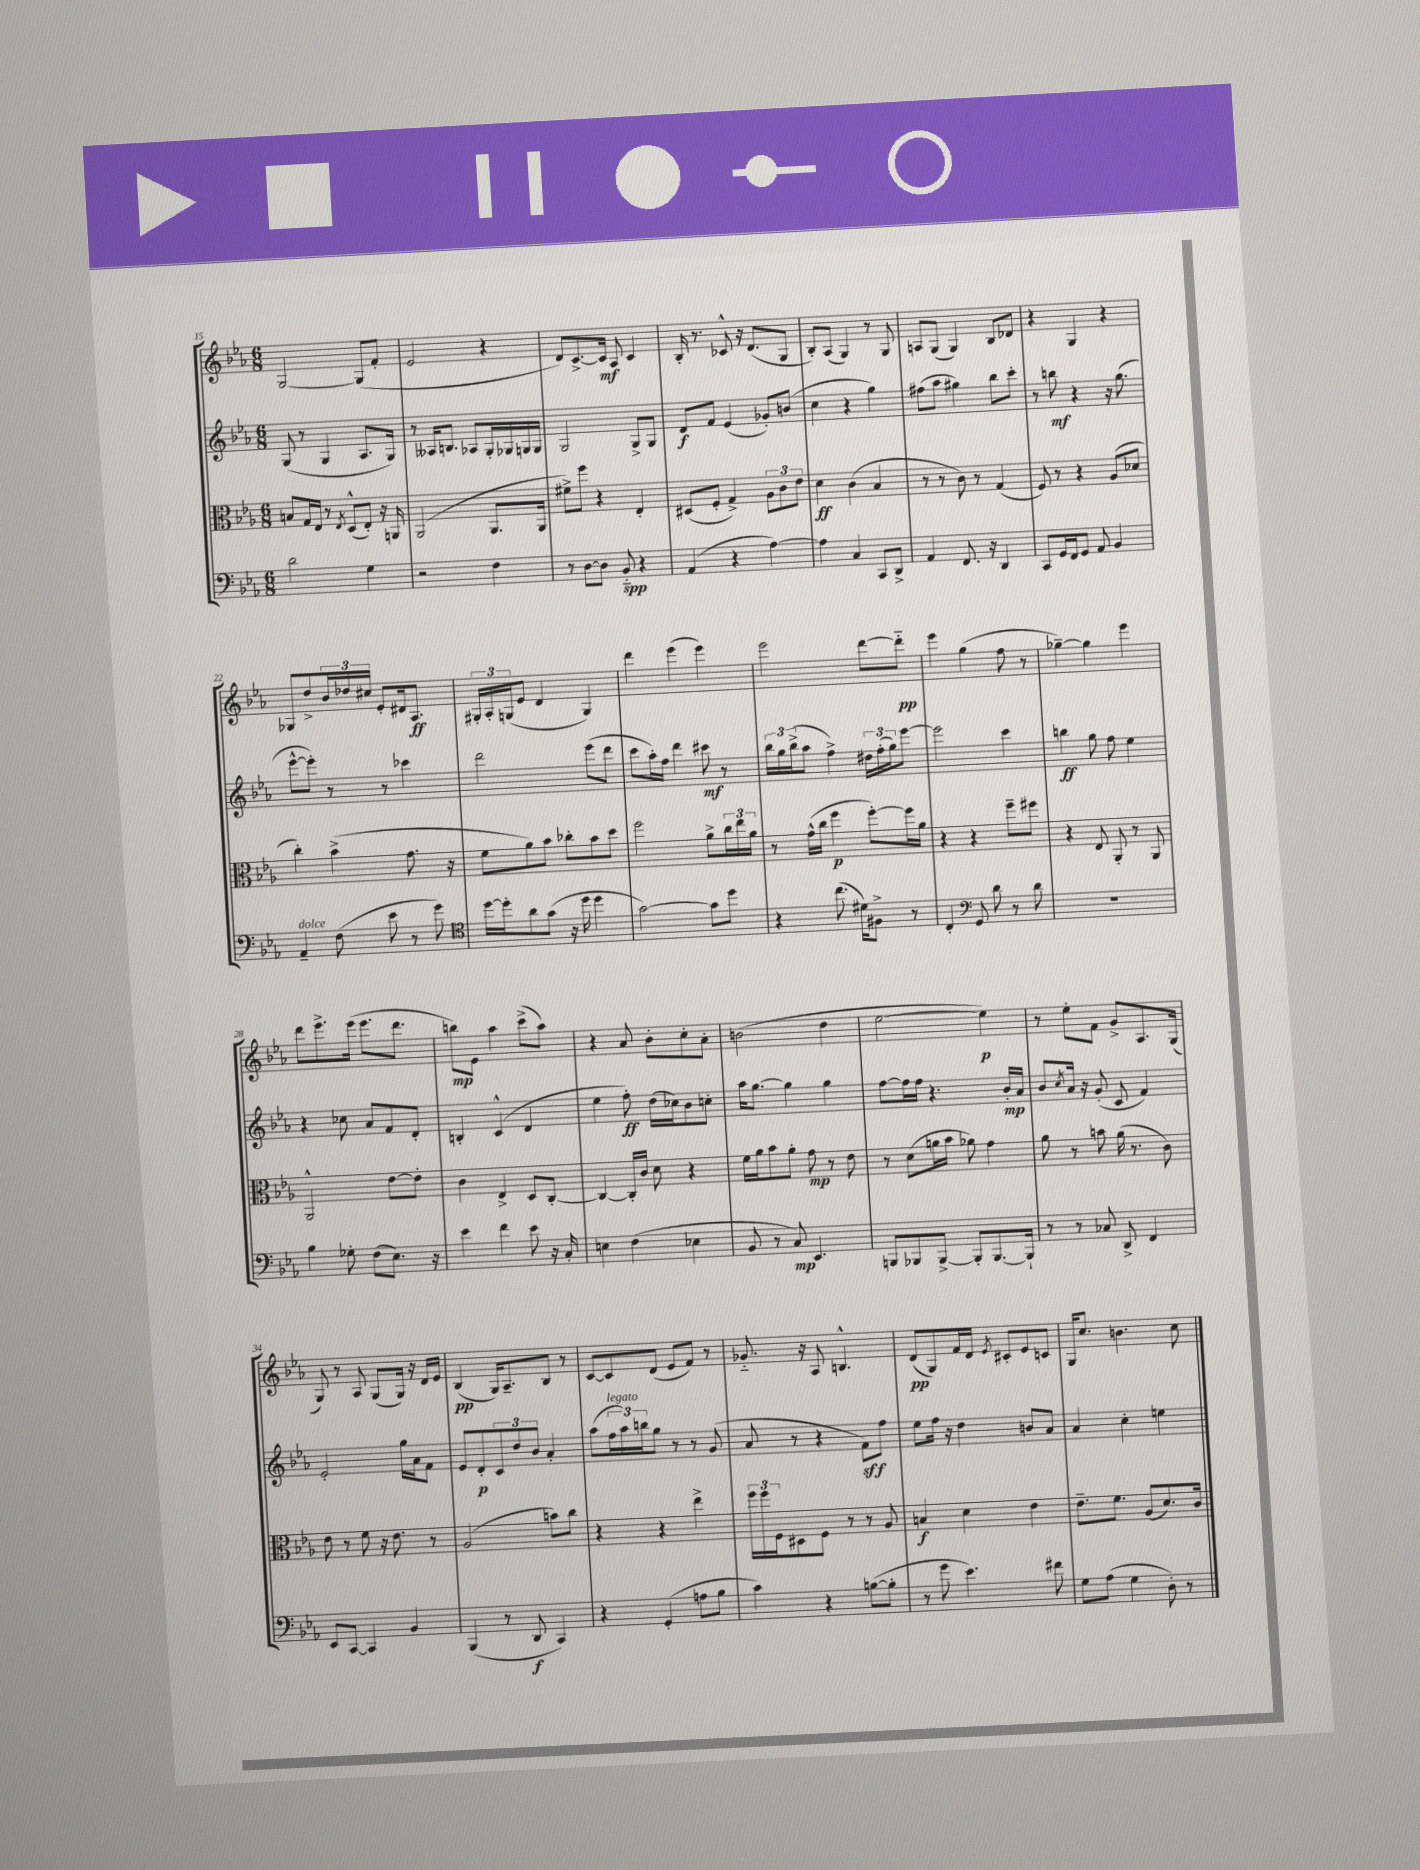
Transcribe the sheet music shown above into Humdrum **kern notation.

**kern	**dynam	**kern	**dynam	**kern	**dynam	**kern	**dynam
*part4	*part4	*part3	*part3	*part2	*part2	*part1	*part1
*staff4	*staff4	*staff3	*staff3	*staff2	*staff2	*staff1	*staff1
*clefF4	*	*clefC3	*	*clefG2	*	*clefG2	*
*k[b-e-a-]	*	*k[b-e-a-]	*	*k[b-e-a-]	*	*k[b-e-a-]	*
*M6/8	*	*M6/8	*	*M6/8	*	*M6/8	*
=15	=15	=15	=15	=15	=15	=15	=15
2d\	.	8Bn/L	.	(8G/	.	[2G/	.
.	.	16G/L	.	8r	.	.	.
.	.	16E-/JJ	.	.	.	.	.
.	.	8r	.	4G/	.	.	.
.	.	8qE-/	.	.	.	.	.
.	.	(8D^^/L	.	.	.	.	.
4G\	.	8E-'/J)	.	8.A-/L	.	(8G/L]	.
.	.	16r	.	.	.	8f'/J	.
.	.	16AAn/	.	16G/Jk)	.	.	.
=16	=16	=16	=16	=16	=16	=16	=16
2r	.	(2AA-/	.	8r	.	2e-/	.
.	.	.	.	16A--X/KL	.	.	.
.	.	.	.	8.Bn/J	.	.	.
.	.	.	.	8A-X/L	.	.	.
4F\	.	8.AA-/L	.	16G'/L	.	4r	.
.	.	.	.	16G-X/	.	.	.
.	.	.	.	16Gn/	.	.	.
.	.	16AA-/Jk	.	16G/JJ	.	.	.
=17	=17	=17	=17	=17	=17	=17	=17
8r	.	8f#X^\L)	.	2G/	.	8d/L)	.
[8D\L	.	8ff\J	.	.	.	[8.c^/	.
8D\J]	.	4r	.	.	.	.	.
.	.	.	.	.	.	16c/Jk]	mf
8BB-/	spp	.	.	.	.	8A-/	.
4r	.	4E-'/	.	8G^/L	.	4c/	.
.	.	.	.	8G/J	.	.	.
=18	=18	=18	=18	=18	=18	=18	=18
(4AA-/	.	(8D#X/L	.	8d/L	f	16B-'/	.
.	.	.	.	.	.	8.r	.
.	.	8F'/J	.	8f/J	.	.	.
4r	.	4G^/)	.	(4e-/	.	8c-X^^/	.
.	.	.	.	.	.	16r	.
.	.	.	.	.	.	(8.d/L	.
[4A-\)	.	12A-\L	.	8g-X'/L)	.	.	.
.	.	12c\	.	.	.	.	.
.	.	.	.	(8bn/J	.	8G/J	.
.	.	12e-\J	.	.	.	.	.
=19	=19	=19	=19	=19	=19	=19	=19
4A-\]	.	4d\	ff	4cc\	.	8B-'/L)	.
.	.	.	.	.	.	(8A-/J	.
4C/	.	(4c\	.	4r	.	4G/)	.
8CC/L	.	4B-/	.	4gg\)	.	8r	.
8DD^/J	.	.	.	.	.	8G/	.
=20	=20	=20	=20	=20	=20	=20	=20
4AA-/	.	8r	.	(8ff#X\L	.	8An/L	.
.	.	8r	.	8aa-\J	.	(8G/J	.
8.FF/	.	8c\)	.	4gg#X\)	.	4G/)	.
.	.	8r	.	.	.	.	.
16r	.	.	.	.	.	.	.
4DD/	.	(4G/	.	8bb-\L	.	8B-/L	.
.	.	.	.	8ccc'\J	.	8d-X/J	.
=21	=21	=21	=21	=21	=21	=21	=21
8CC/L	.	8F/)	.	8r	.	4r	.
16GG/L	.	8r	.	8bbn\	mf	.	.
16FF/J	.	.	.	.	.	.	.
8GG/J	.	4r	.	4r	.	4G/	.
8AA-/	.	.	.	.	.	.	.
4BB-/	.	(8A-/L	.	16r	.	4r	.
.	.	.	.	(8.gg\	.	.	.
.	.	8d-X/J	.	.	.	.	.
!!LO:LB:g=z
=22	=22	=22	=22	=22	=22	=22	=22
!LO:TX:a:i:t=dolce	!	!	!	!	!	!	!
4AA-~/	.	4cc'\)	.	[8eee-^^\L	.	8G-X/L	.
.	.	.	.	8eee-'\J])	.	8dd^/	.
(8F\	.	(4b-^\	.	8r	.	24b-/L	.
.	.	.	.	.	.	24dd-X/	.
.	.	.	.	.	.	24cc#X/JJ	.
8e-\	.	.	.	8r	.	8e-'/L	.
8r	.	8.g\	.	4ccc-X\	.	16d#X/k	.
.	.	.	.	.	.	8.A-/J	ff
8g\)	.	.	.	.	.	.	.
.	.	16r	.	.	.	.	.
=23	=23	=23	=23	=23	=23	=23	=23
*clefC4	*	*	*	*	*	*	*
[16dd\LL	.	8f\L	.	2ddd\	.	24G#X'/LL	.
.	.	.	.	.	.	24A-'/	.
16dd'\J]	.	.	.	.	.	.	.
.	.	.	.	.	.	(24Gn/J	.
8a-\	.	8a-\)	.	.	.	8e-/J	.
(8g\J	.	8b-\J	.	.	.	4d/	.
16r	.	8cc-X'\L	.	.	.	.	.
16dd\	.	.	.	.	.	.	.
4dd\	.	8b-\	.	(8eee-\L	.	4G/)	.
.	.	8dd\J	.	8ddd\J	.	.	.
=24	=24	=24	=24	=24	=24	=24	=24
[2g\)	.	2ff\	.	8ccc\L	.	4ddd\	.
.	.	.	.	16aa-'\L)	.	.	.
.	.	.	.	16ff\JJ	.	.	.
.	.	.	.	4ddd\	.	(4eee-\	.
8g\L]	.	8a-^\L	.	8ccc#X\	mf	4eee-\)	.
8dd\J	.	24cc\L	.	8r	.	.	.
.	.	24ee-\	.	.	.	.	.
.	.	24a-\JJ	.	.	.	.	.
=25	=25	=25	=25	=25	=25	=25	=25
4r	.	8r	.	24bb-\LL	.	2eee-\	.
.	.	.	.	24gg\	.	.	.
.	.	.	.	(24bb-^\J	.	.	.
.	.	(16g^^\LL	.	8aa-\J	.	.	.
.	.	16cc\JJ	.	.	.	.	.
(8.cc\	.	4ff\	p	4ff^\)	.	.	.
16d#X\KL)	.	.	.	.	.	.	.
8F#X^\J	.	[8ff'\L)	.	24dd#X\LL	.	[8ddd\L	.
.	.	.	.	(24ff'\	.	.	.
.	.	.	.	24gg\J)	.	.	.
8r	.	16ff\L]	.	[8eee-\J	.	8ddd\J]	pp
.	.	16a-\JJ	.	.	.	.	.
=26	=26	=26	=26	=26	=26	=26	=26
4C'/	.	4r	.	2eee-\]	.	4eee-\	.
*clefF4	*	*	*	*	*	*	*
8GG/	.	4r	.	.	.	(4gg\	.
8d\	.	.	.	.	.	.	.
8r	.	8ff~\L	.	4ccc\	.	8ff\	.
8d\	.	8ff#X\J	.	.	.	8r	.
=27	=27	=27	=27	=27	=27	=27	=27
2.r	.	4r	.	4bbn\	ff	[4gg-X~\)	.
.	.	8E-/	.	8gg\	.	4gg-\]	.
.	.	8AA-'/	.	8ff\	.	.	.
.	.	8r	.	4ee-\	.	4eee-\	.
.	.	8AA-/	.	.	.	.	.
!!LO:LB:g=z
=28	=28	=28	=28	=28	=28	=28	=28
4B-\	.	2AA-^^/	.	4r	.	8ddd\L	.
.	.	.	.	.	.	8.eee-^\	.
8G-X'\	.	.	.	8cc-X\	.	.	.
.	.	.	.	.	.	(16eee-\Jk	.
(8F\L	.	.	.	8a-/L	.	8.eee-\L	.
8.E-\J)	.	[8e-\L	.	8f/	.	.	.
.	.	.	.	.	.	8.ddd\J	.
.	.	8e-'\J]	.	8d'/J	.	.	.
16r	.	.	.	.	.	.	.
=29	=29	=29	=29	=29	=29	=29	=29
4e-\	.	4c\	.	4Bn'/	.	8bbn\L)	mp
.	.	.	.	.	.	8e-\J	.
4f\	.	4E-^/	.	(4c^^/	.	4aa-\	.
8e-\	.	8D/L	.	4d/	.	(8ccc^\L	.
16r	.	[8C'/J	.	.	.	8aa-\J)	.
16C'/	.	.	.	.	.	.	.
=30	=30	=30	=30	=30	=30	=30	=30
4En\	.	4C/_	.	4ee-\	.	4r	.
(4F\	.	16C'/LL]	.	8ff'\)	ff	8a-/	.
.	.	16c/JJ	.	.	.	.	.
.	.	8d\	.	(16dd\LL	.	8b-'\L	.
.	.	.	.	16cc-X\J)	.	.	.
4E-X\	.	4r	.	8b-\	.	8cc'\	.
.	.	.	.	8ccn'\J	.	8a-'\J	.
=31	=31	=31	=31	=31	=31	=31	=31
8BB-/	.	16f\LL	.	16aa-\KL	.	(2bn\	.
.	.	16a-\J	.	[8.gg\J	.	.	.
8r	.	8b-\	.	.	.	.	.
8C/)	mp	8a-'\J	.	4gg\]	.	.	.
4.EE-/	.	8g\	mp	.	.	.	.
.	.	8r	.	4gg\	.	4dd\	.
.	.	8e-\	.	.	.	.	.
=32	=32	=32	=32	=32	=32	=32	=32
8BBBn/L	.	8r	.	[8ff\L	.	[2ee-\	.
8BBB-X/	.	(8d\L	.	16ff\L]	.	.	.
.	.	.	.	16ff\JJ	.	.	.
[8BBB-^/J	.	16an\L	.	4.r	.	.	.
.	.	16b-\JJ	.	.	.	.	.
8BBB-'/L]	.	8a-X\)	.	.	.	.	.
[8.BBB-/	.	4g\	.	.	.	4ee-\])	p
.	.	.	.	16b-'/LL	mp	.	.
16BBB-`/Jk]	.	.	.	16a-/JJ	.	.	.
=33	=33	=33	=33	=33	=33	=33	=33
8r	.	8a-\	.	8b-/L	.	8r	.
.	.	.	.	8qcc/	.	.	.
8r	.	8r	.	16a-/Jk	.	8ee-'\L	.
.	.	.	.	16r	.	.	.
8C-X/	.	8bn\	.	(8g'/	.	8f\J	.
8DD^/	.	(16a-\	.	8c/	.	8g^/L	.
.	.	8.r	.	.	.	.	.
4FF/	.	.	.	4f/)	.	8.A-/	.
.	.	8c\)	.	.	.	.	.
.	.	.	.	.	.	(16G/Jk	.
!!LO:LB:g=z
=34	=34	=34	=34	=34	=34	=34	=34
8EE-/L	.	8e-\	.	2e-'/	.	8G/)	.
[8CC/J	.	8r	.	.	.	8r	.
4CC/]	.	8f\	.	.	.	8A-/	.
.	.	16r	.	.	.	(8G/L	.
.	.	8.e-\	.	.	.	.	.
4BB-/	.	.	.	16gg\LL	.	16G/Jk)	.
.	.	.	.	16a-\J	.	16r	.
.	.	8r	.	8f\J	.	16d/LL	.
.	.	.	.	.	.	16e-/JJ	.
=35	=35	=35	=35	=35	=35	=35	=35
(4BBB-/	.	(2A-/	.	8e-/L	.	(4B-/	pp
.	.	.	.	8d'/	p	.	.
8r	.	.	.	12c/	.	16G/KL)	.
.	.	.	.	.	.	8.A-~/	.
.	.	.	.	12dd/	.	.	.
8DD/	f	.	.	.	.	.	.
.	.	.	.	12b-/J	.	.	.
4CC/)	.	8bn\L)	.	4a-'/	.	8B-/J	.
.	.	8cc\J	.	.	.	8r	.
=36	=36	=36	=36	=36	=36	=36	=36
4r	.	4r	.	(8aa-\L	.	[8c/L	.
!	!	!	!	!LO:TX:a:i:t=legato	!	!	!
.	.	.	.	24ff\L	.	8c/]	.
.	.	.	.	24aa-\)	.	.	.
.	.	.	.	24bbn\J	.	.	.
(4GG'/	.	4r	.	8gg\J	.	(8d/J	.
.	.	.	.	8r	.	8e-/L	.
8An\L	.	4ee-^\	.	8r	.	8f/J)	.
8B-\J	.	.	.	(8g/	.	8r	.
=37	=37	=37	=37	=37	=37	=37	=37
4c\)	.	24ff\LL	.	8a-/	.	8.g-X/	.
.	.	24ff\	.	.	.	.	.
.	.	24F\J	.	.	.	.	.
.	.	8D#X\	.	8r	.	.	.
.	.	.	.	.	.	16r	.
4r	.	8F\J	.	4r	.	8A-/	.
.	.	8r	.	.	.	4.Bn^^/	.
([8Bn\L	.	8r	.	8f\L)	sff	.	.
8B'\J]	.	8A-/	.	8ff\J	.	.	.
=38	=38	=38	=38	=38	=38	=38	=38
8r	.	4Bn/	f	8ee-\L	.	(8d/L	pp
8g\	.	.	.	16ff\Jk	.	8G/)	.
.	.	.	.	16r	.	.	.
4.e-\)	.	4d\	.	4dd\	.	16f/L	.
.	.	.	.	.	.	16d/JJ	.
.	.	.	.	.	.	8qe-/	.
.	.	.	.	.	.	8c#X'/L	.
.	.	4e-\	.	8bn/L	.	8e-/	.
8f#X\	.	.	.	8a-/J	.	8cn/J	.
=39	=39	=39	=39	=39	=39	=39	=39
8G\L	.	8.e-~\L	.	4a-/	.	16G/KL	.
.	.	.	.	.	.	8.cc/J	.
(8A-\J	.	.	.	.	.	.	.
.	.	8.f\J	.	.	.	.	.
4G\	.	.	.	4cc'\	.	4.bn\	.
.	.	(8A-/L	.	.	.	.	.
8D'\)	.	8.d/)	.	4een\	.	.	.
8r	.	.	.	.	.	8cc\	.
.	.	16c/Jk	.	.	.	.	.
==	==	==	==	==	==	==	==
*-	*-	*-	*-	*-	*-	*-	*-
